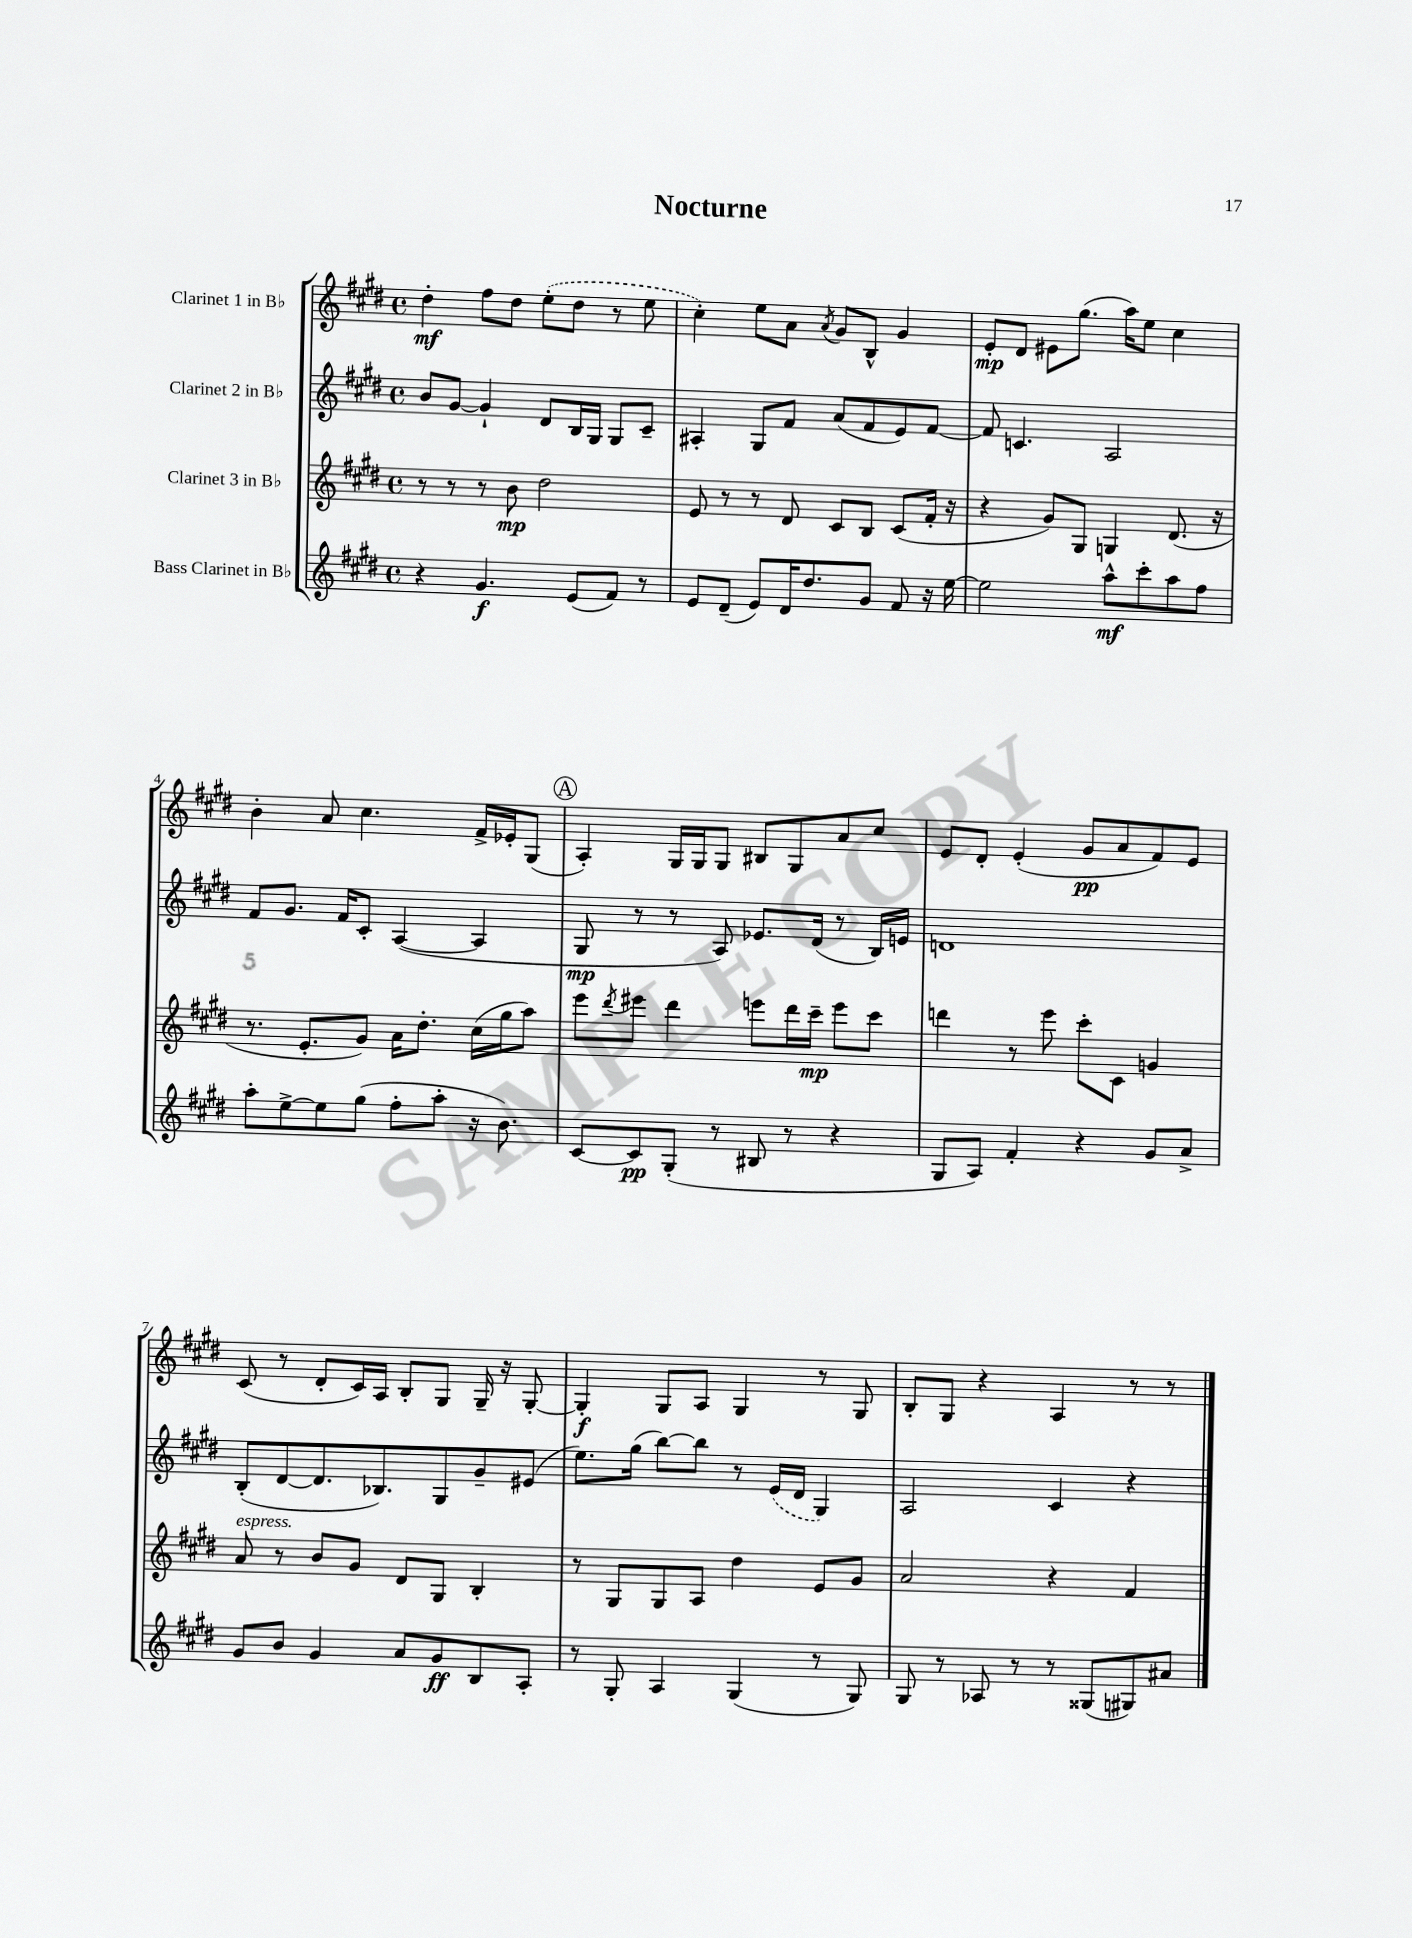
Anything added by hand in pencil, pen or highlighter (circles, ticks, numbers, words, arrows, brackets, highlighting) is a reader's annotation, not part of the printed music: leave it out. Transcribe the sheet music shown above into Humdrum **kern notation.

**kern	**kern	**kern	**kern
*staff4	*staff3	*staff2	*staff1
*clefG2	*clefG2	*clefG2	*clefG2
*k[f#c#g#d#]	*k[f#c#g#d#]	*k[f#c#g#d#]	*k[f#c#g#d#]
*M4/4	*M4/4	*M4/4	*M4/4
*met(c)	*met(c)	*met(c)	*met(c)
4r	8r	8b/L	4dd#'\
.	8r	[8g#/J	.
4.g#/	8r	4g#`/]	8ff#\L
.	8b\	.	8dd#\J
.	2dd#\	8d#/L	(8ee'\L
(8e/L	.	16B/L	8dd#\J
.	.	16G#/JJ	.
8f#/J)	.	8G#/L	8r
8r	.	8c#~/J	8ee\
=	=	=	=
8e/L	8e/	4A#'/	4cc#'\)
(8d#~/J	8r	.	.
8e/L)	8r	8G#/L	8ee\L
16d#/K	8d#/	8f#/J	8a\J
8.dd#/	.	.	.
.	.	.	8qa/
.	8c#/L	(8a/L	8g#/L
8g#/J	8B/J	8f#/	8B^^/J
8f#/	(8c#/L	8e/)	4g#/
16r	16f#'/Jk	[8f#/J	.
[16ee\	16r	.	.
=	=	=	=
2ee\]	4r	8f#/]	8e'/L
.	.	4.c/	8d#/J
.	8g#/L)	.	8e#\L
.	8G#/J	.	(8.gg#\J
8aa^^\L	4G/	2A/	.
.	.	.	16aa\LK)
8ccc#'\	.	.	8ee\J
8aa\	(8.d#/	.	4cc#\
8ff#\J	.	.	.
.	16r	.	.
=	=	=	=
8aa'\L	8.r	8f#/L	4b'\
[8ee^\	.	8.g#/J	.
.	8.e'/L	.	.
8ee\]	.	.	8a/
.	.	16f#/LK	.
(8gg#\J	8g#/J)	8c#'/J	4.cc#\
8ff#'\L	16a\LK	([4A/	.
.	8.dd#'\J	.	.
8aa'\J	.	.	.
16r	(16cc#\LL	4A/]	16f#^/LL
8.b\)	16gg#\J	.	16e-'/J
.	8aa\J)	.	(8G#/J
=	=	=	=
[8c#/L	8eee\L	8G#/	4A'/)
.	8qddd#/	.	.
8c#/]	8eee#\J	8r	.
(8G#'/J	4ddd#\	8r	16G#/LL
.	.	.	16G#/J
8r	.	8A/)	8G#/J
8B#/	8eee\L	8.e-/L	8B#/L
8r	16ddd#\L	.	8G#/
.	16ccc#~\JJ	(16d#/Jk	.
4r	8eee\L	8r	8a/
.	8ccc#\J	16B/LL)	8cc#/J
.	.	16e/JJ	.
=	=	=	=
8G#/L	4ddd\	1d	8e/L
8A/J)	.	.	8d#'/J
4f#'/	8r	.	(4e'/
.	8eee\	.	.
4r	8ccc#'\L	.	8g#/L
.	8c#\J	.	8a/
8g#/L	4g/	.	8f#/)
8a^/J	.	.	8e/J
=	=	=	=
8g#/L	8a/	(8B'/L	(8c#/
8b/J	8r	[8d#/	8r
4g#/	8b/L	8.d#/]	8d#'/L
.	8g#/J	.	16c#/L)
.	.	8.B-/)	16A/JJ
8a/L	8d#/L	.	8B'/L
8g#/	8G#/J	8G#/	8G#/J
8B/	4B'/	8g#~/	16G#~/
.	.	.	16r
8A'/J	.	(8e#/J	[8G#'/
=	=	=	=
8r	8r	8.ee\L)	4G#'/]
8G#'/	8G#/L	.	.
.	.	(16gg#\Jk	.
4A/	8G#/	[8bb\L)	8G#/L
.	8A/J	8bb\]J	8A/J
(4G#/	4dd#\	8r	4G#/
.	.	(16e/LL	.
.	.	16d#/JJ	.
8r	8e/L	4G#/)	8r
8G#/)	8g#/J	.	8G#/
=	=	=	=
8G#/	2a/	2A/	8B'/L
8r	.	.	8G#/J
8A-/	.	.	4r
8r	.	.	.
8r	4r	4c#/	4A/
(8G##/L	.	.	.
8G#/)	4f#/	4r	8r
8a#/J	.	.	8r
==	==	==	==
*-	*-	*-	*-
